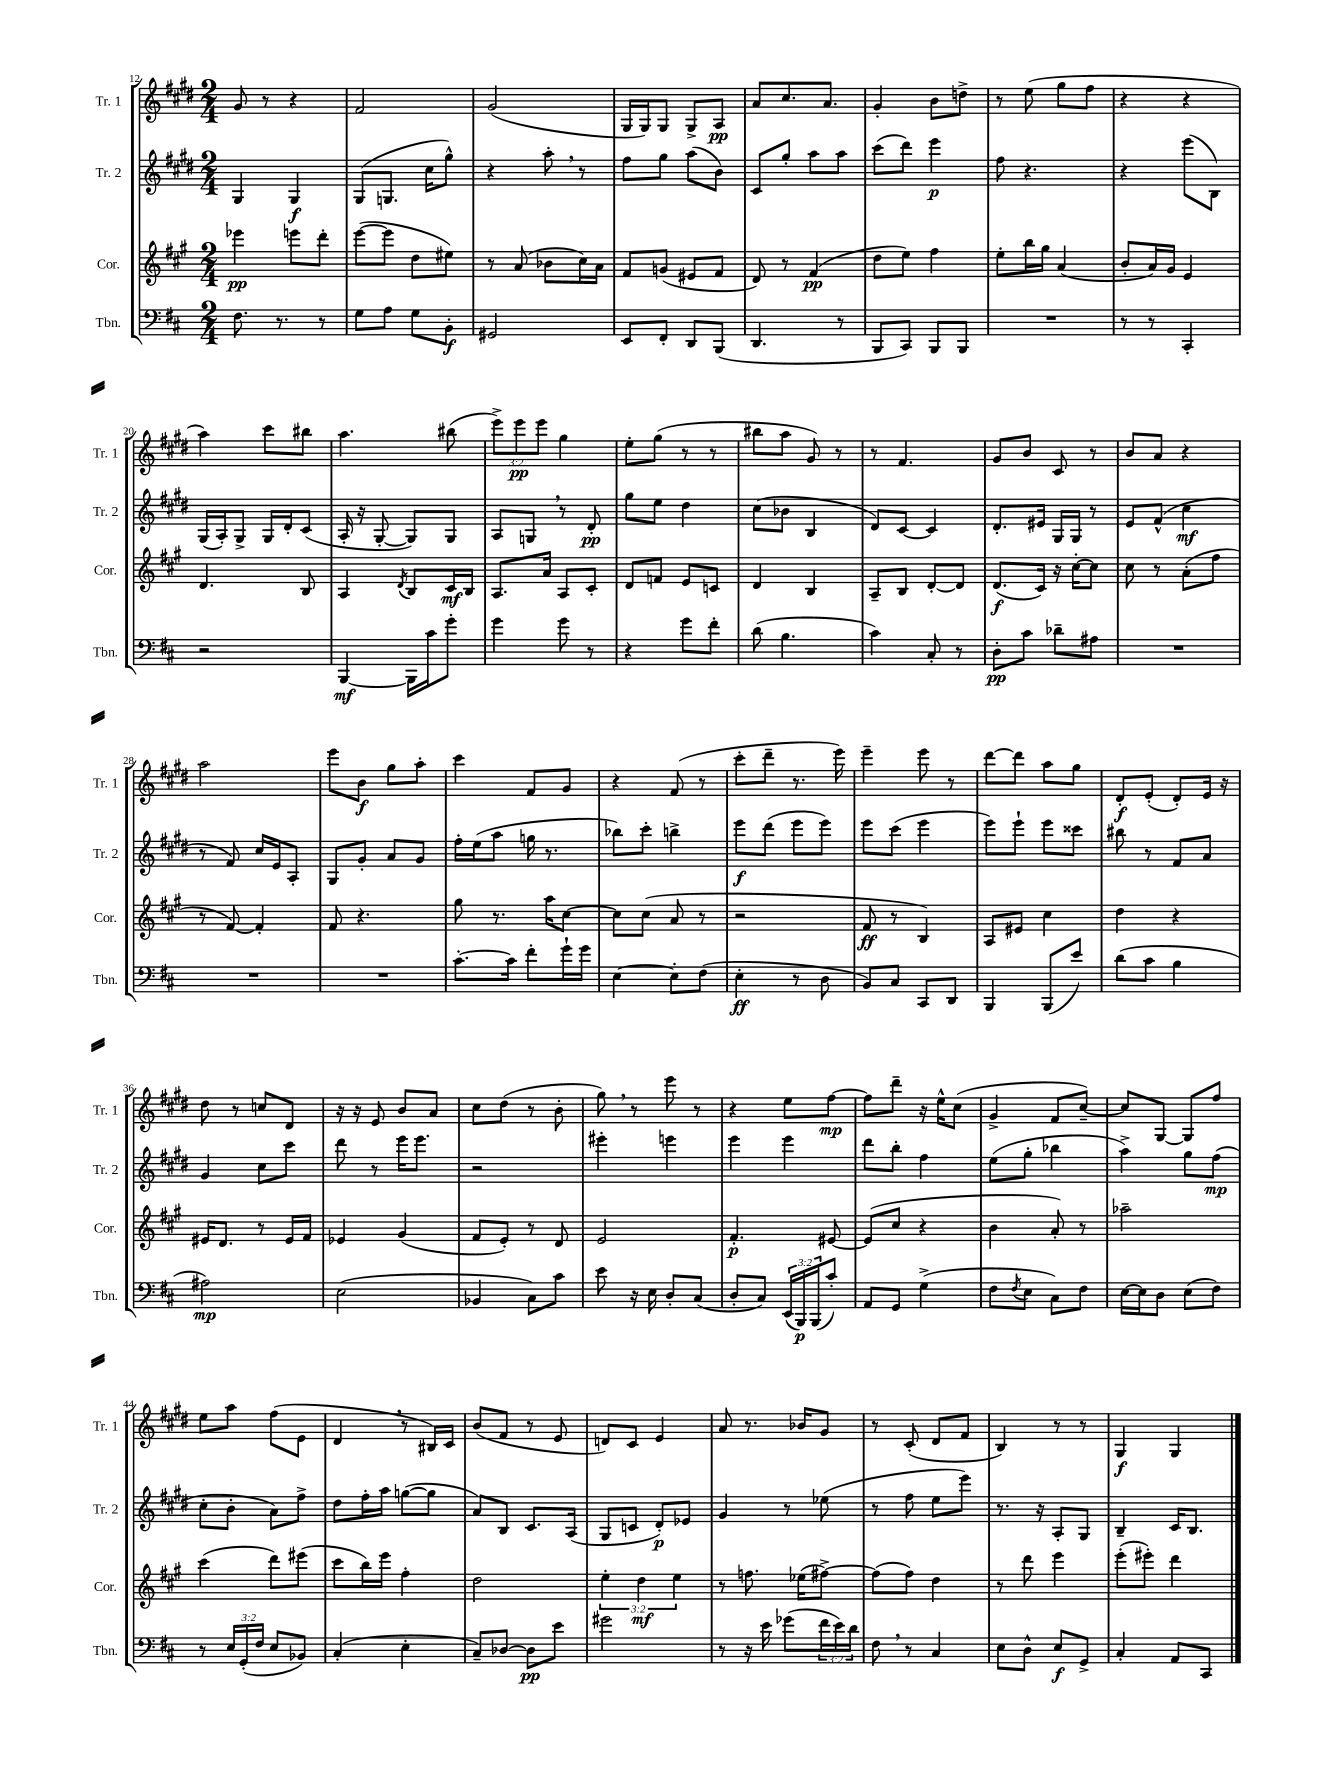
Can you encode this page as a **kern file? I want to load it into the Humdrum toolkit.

**kern	**dynam	**kern	**dynam	**kern	**dynam	**kern	**dynam
*part4	*part4	*part3	*part3	*part2	*part2	*part1	*part1
*staff4	*staff4	*staff3	*staff3	*staff2	*staff2	*staff1	*staff1
*I"Tbn.	*	*I"Cor.	*	*I"Tr. 2	*	*I"Tr. 1	*
*I'Tbn.	*	*I'Cor.	*	*I'Tr. 2	*	*I'Tr. 1	*
*clefF4	*	*clefG2	*	*clefG2	*	*clefG2	*
*k[f#c#]	*	*k[f#c#g#]	*	*k[f#c#g#d#]	*	*k[f#c#g#d#]	*
*M2/4	*	*M2/4	*	*M2/4	*	*M2/4	*
=12	=12	=12	=12	=12	=12	=12	=12
8.F#\	.	4eee-X\	pp	4G#/	.	8g#/	.
.	.	.	.	.	.	8r	.
8.r	.	.	.	.	.	.	.
.	.	8eeen\L	.	4G#/	f	4r	.
8r	.	8ddd'\J	.	.	.	.	.
=13	=13	=13	=13	=13	=13	=13	=13
8G\L	.	([8eee\L	.	(8G#/L	.	2f#/	.
8A\J	.	8eee\J]	.	8.Gn/J	.	.	.
8G\L	.	8dd\L	.	.	.	.	.
.	.	.	.	16cc#\KL	.	.	.
8BB'\J	f	8ee#X\J)	.	8gg#^^\J)	.	.	.
=14	=14	=14	=14	=14	=14	=14	=14
2GG#X/	.	8r	.	4r	.	(2g#/	.
.	.	(8a/	.	.	.	.	.
.	.	8b-X\L	.	8aa',\	.	.	.
.	.	16cc#\L)	.	8r	.	.	.
.	.	16a\JJ	.	.	.	.	.
=15	=15	=15	=15	=15	=15	=15	=15
8EE/L	.	8f#/L	.	8ff#\L	.	16G#/LL	.
.	.	.	.	.	.	16G#/J)	.
8FF#'/J	.	(8gn/J	.	8gg#\J	.	8G#/J	.
8DD/L	.	8e#X/L	.	(8aa\L	.	8G#^/L	.
(8BBB/J	.	8f#/J	.	8b\J)	.	8A/J	pp
=16	=16	=16	=16	=16	=16	=16	=16
4.DD/	.	8d/)	.	8c#/L	.	8a/L	.
.	.	8r	.	8gg#'/J	.	8.cc#/	.
.	.	(4f#/	pp	8aa\L	.	.	.
.	.	.	.	.	.	8.a/J	.
8r	.	.	.	8aa\J	.	.	.
=17	=17	=17	=17	=17	=17	=17	=17
8BBB/L	.	8dd\L	.	(8ccc#\L	.	4g#'/	.
8CC#/J)	.	8ee\J)	.	8ddd#\J)	.	.	.
8BBB/L	.	4ff#\	.	4eee\	p	8b\L	.
8BBB/J	.	.	.	.	.	8ddn^\J	.
=18	=18	=18	=18	=18	=18	=18	=18
2r	.	8ee'\L	.	8ff#\	.	8r	.
.	.	16bb\L	.	4.r	.	(8ee\	.
.	.	16gg#\JJ	.	.	.	.	.
.	.	(4a/	.	.	.	8gg#\L	.
.	.	.	.	.	.	8ff#\J	.
=19	=19	=19	=19	=19	=19	=19	=19
8r	.	8b'/L	.	4r	.	4r	.
8r	.	16a/L)	.	.	.	.	.
.	.	16g#/JJ	.	.	.	.	.
4CC#'/	.	4e/	.	(8eee\L	.	4r	.
.	.	.	.	8B\J)	.	.	.
!!LO:LB:g=z
=20	=20	=20	=20	=20	=20	=20	=20
2r	.	4.d/	.	(16G#/LL	.	4aa\)	.
.	.	.	.	16A'/J)	.	.	.
.	.	.	.	8G#^/J	.	.	.
.	.	.	.	16G#/LL	.	8ccc#\L	.
.	.	.	.	16d#'/J	.	.	.
.	.	8B/	.	(8c#/J	.	8bb#X\J	.
=21	=21	=21	=21	=21	=21	=21	=21
[4BBB/	mf	4A/	.	16A'/	.	4.aa\	.
.	.	.	.	16r	.	.	.
.	.	.	.	[8G#'/	.	.	.
.	.	8qd/	.	.	.	.	.
16BBB\LL]	.	8B/L	.	8G#/L])	.	.	.
16c#\J	.	.	.	.	.	.	.
8g'\J	.	16c#/L	mf	8G#/J	.	(8bb#X\	.
.	.	16B/JJ	.	.	.	.	.
=22	=22	=22	=22	=22	=22	=22	=22
4g\	.	8.A/L	.	8A/L	.	12eee^\L)	.
.	.	.	.	.	.	12eee\	pp
.	.	.	.	8Gn,/J	.	.	.
.	.	.	.	.	.	12eee\J	.
.	.	16a/Jk	.	.	.	.	.
8g\	.	8A/L	.	8r	.	4gg#\	.
8r	.	8c#'/J	.	8d#'/	pp	.	.
=23	=23	=23	=23	=23	=23	=23	=23
4r	.	8d/L	.	8gg#\L	.	8ee'\L	.
.	.	8fn/J	.	8ee\J	.	(8gg#\J	.
8g\L	.	8e/L	.	4dd#\	.	8r	.
8f#'\J	.	8cn/J	.	.	.	8r	.
=24	=24	=24	=24	=24	=24	=24	=24
(8d\	.	4d/	.	(8cc#\L	.	8bb#X\L	.
4.B\	.	.	.	8b-X\J	.	8aa\J	.
.	.	4B/	.	4B/	.	8g#/)	.
.	.	.	.	.	.	8r	.
=25	=25	=25	=25	=25	=25	=25	=25
4c#\)	.	8A~/L	.	8d#/L)	.	8r	.
.	.	8B/J	.	[8c#/J	.	4.f#/	.
8C#'/	.	[8d'/L	.	4c#/]	.	.	.
8r	.	8d/J]	.	.	.	.	.
=26	=26	=26	=26	=26	=26	=26	=26
8D'\L	pp	(8.d/L	f	8.d#'/L	.	8g#/L	.
8c#\J	.	.	.	.	.	8b/J	.
.	.	16c#/Jk)	.	16e#X/Jk	.	.	.
8d-X~\L	.	16r	.	16G#/LL	.	8c#/	.
.	.	[16cc#'\KL	.	16G#/JJ	.	.	.
8A#X\J	.	8cc#\J]	.	8r	.	8r	.
=27	=27	=27	=27	=27	=27	=27	=27
2r	.	8cc#\	.	8e/L	.	8b/L	.
.	.	8r	.	(8f#^^/J	.	8a/J	.
.	.	(8a'\L	.	4cc#\	mf	4r	.
.	.	8ff#\J	.	.	.	.	.
!!LO:LB:g=z
=28	=28	=28	=28	=28	=28	=28	=28
2r	.	8r	.	8r	.	2aa\	.
.	.	[8f#/)	.	8f#/)	.	.	.
.	.	4f#'/]	.	16cc#/LL	.	.	.
.	.	.	.	16e/J	.	.	.
.	.	.	.	8A'/J	.	.	.
=29	=29	=29	=29	=29	=29	=29	=29
2r	.	8f#/	.	8G#/L	.	8eee\L	.
.	.	4.r	.	8g#'/J	.	8b\J	f
.	.	.	.	8a/L	.	8gg#\L	.
.	.	.	.	8g#/J	.	8aa'\J	.
=30	=30	=30	=30	=30	=30	=30	=30
[8.c#'\L	.	8gg#\	.	16ff#'\LL	.	4ccc#\	.
.	.	.	.	(16ee\J	.	.	.
.	.	8.r	.	8aa\J	.	.	.
16c#\Jk]	.	.	.	.	.	.	.
8f#'\L	.	.	.	16ggn\	.	8f#/L	.
.	.	16aa\KL	.	8.r	.	.	.
16g`\L	.	[8cc#\J	.	.	.	8g#/J	.
16g\JJ	.	.	.	.	.	.	.
=31	=31	=31	=31	=31	=31	=31	=31
[4E\	.	8cc#\L]	.	8bb-X\L)	.	4r	.
.	.	(8cc#\J	.	8ccc#'\J	.	.	.
8E'\L]	.	8a/	.	4bbn^\	.	(8f#/	.
(8F#\J	.	8r	.	.	.	8r	.
=32	=32	=32	=32	=32	=32	=32	=32
4E'\	ff	2r	.	8eee\L	f	8ccc#'\L	.
.	.	.	.	(8ddd#\J	.	8ddd#~\J	.
8r	.	.	.	8eee\L	.	8.r	.
8D\	.	.	.	8eee\J)	.	.	.
.	.	.	.	.	.	16eee\)	.
=33	=33	=33	=33	=33	=33	=33	=33
8BB/L)	.	8f#/	ff	8eee\L	.	4eee~\	.
8C#/J	.	8r	.	(8ccc#\J	.	.	.
8CC#/L	.	4B/)	.	4eee\	.	8eee\	.
8DD/J	.	.	.	.	.	8r	.
=34	=34	=34	=34	=34	=34	=34	=34
4BBB/	.	8A/L	.	8eee\L)	.	[8ddd#\L	.
.	.	8e#X/J	.	8eee`\J	.	8ddd#\J]	.
(8BBB/L	.	4cc#\	.	8eee\L	.	8aa\L	.
8e/J)	.	.	.	8ccc##X\J	.	8gg#\J	.
=35	=35	=35	=35	=35	=35	=35	=35
(8d\L	.	4dd\	.	8bb#X\	.	8d#'/L	f
8c#\J	.	.	.	8r	.	(8e'/J	.
4B\	.	4r	.	8f#/L	.	8d#'/L)	.
.	.	.	.	8a/J	.	16e/Jk	.
.	.	.	.	.	.	16r	.
!!LO:LB:g=z
=36	=36	=36	=36	=36	=36	=36	=36
2A#X\)	mp	16e#X/KL	.	4g#/	.	8dd#\	.
.	.	8.d/J	.	.	.	.	.
.	.	.	.	.	.	8r	.
.	.	8r	.	8cc#\L	.	8ccn/L	.
.	.	16e#/LL	.	8ccc#\J	.	8d#/J	.
.	.	16f#/JJ	.	.	.	.	.
=37	=37	=37	=37	=37	=37	=37	=37
(2E\	.	4e-X/	.	8ddd#\	.	16r	.
.	.	.	.	.	.	16r	.
.	.	.	.	8r	.	8e/	.
.	.	(4g#/	.	16eee\KL	.	8b/L	.
.	.	.	.	8.eee\J	.	.	.
.	.	.	.	.	.	8a/J	.
=38	=38	=38	=38	=38	=38	=38	=38
4BB-X/	.	8f#/L	.	2r	.	8cc#\L	.
.	.	8e'/J)	.	.	.	(8dd#\J	.
8C#\L)	.	8r	.	.	.	8r	.
8c#\J	.	8d/	.	.	.	8b'\	.
=39	=39	=39	=39	=39	=39	=39	=39
8e\	.	2e/	.	4eee#X'\	.	8gg#,\)	.
16r	.	.	.	.	.	8r	.
16E\	.	.	.	.	.	.	.
8D'/L	.	.	.	4eeen\	.	8eee\	.
(8C#/J	.	.	.	.	.	8r	.
=40	=40	=40	=40	=40	=40	=40	=40
8D'/L	.	4.f#'/	p	4eee\	.	4r	.
8C#/J)	.	.	.	.	.	.	.
(24EE/LL	.	.	.	4eee\	.	8ee\L	.
24BBB/)	p	.	.	.	.	.	.
(24BBB/J	.	.	.	.	.	.	.
8c#'/J)	.	[8e#X/	.	.	.	[8ff#\J	mp
=41	=41	=41	=41	=41	=41	=41	=41
8AA/L	.	(8e#/L]	.	8ddd#\L	.	8ff#\L]	.
8GG/J	.	8cc#/J	.	8bb'\J	.	8ddd#~\J	.
(4G^\	.	4r	.	4ff#\	.	16r	.
.	.	.	.	.	.	16ee^^\KL	.
.	.	.	.	.	.	(8cc#\J	.
=42	=42	=42	=42	=42	=42	=42	=42
8F#\L	.	4b\	.	(8ee\L	.	4g#^/	.
8qF#/	.	.	.	.	.	.	.
8E\J	.	.	.	8gg#'\J	.	.	.
8C#\L)	.	8a'/)	.	4bb-X\	.	8f#/L	.
8F#\J	.	8r	.	.	.	[8cc#~/J)	.
=43	=43	=43	=43	=43	=43	=43	=43
[16E\LL	.	2aa-X~\	.	4aa^\)	.	8cc#/L]	.
16E\J]	.	.	.	.	.	.	.
8D\J	.	.	.	.	.	[8G#/J	.
(8E\L	.	.	.	8gg#\L	.	8G#/L]	.
8F#\J)	.	.	.	(8ff#\J	mp	8ff#/J	.
!!LO:LB:g=z
=44	=44	=44	=44	=44	=44	=44	=44
8r	.	(4ccc#\	.	8cc#'\L	.	8ee\L	.
24E/LL	.	.	.	8b'\J	.	8aa\J	.
(24GG'/	.	.	.	.	.	.	.
24F#/JJ	.	.	.	.	.	.	.
8E/L	.	8ddd\L)	.	8a\L)	.	(8ff#\L	.
8BB-X/J)	.	(8eee#X\J	.	8ff#^\J	.	8e\J	.
=45	=45	=45	=45	=45	=45	=45	=45
(4C#'/	.	8ccc#\L	.	8dd#\L	.	4d#,/	.
.	.	16bb\L)	.	16ff#'\L	.	.	.
.	.	16eee\JJ	.	16aa\JJ	.	.	.
4E'\	.	4ff#'\	.	([8ggn\L	.	8r	.
.	.	.	.	8gg\J]	.	16B#X/LL)	.
.	.	.	.	.	.	16c#/JJ	.
=46	=46	=46	=46	=46	=46	=46	=46
8C#~/L)	.	2dd\	.	8a/L)	.	(8b/L	.
[8D-X/J	.	.	.	8B/J	.	8f#/J	.
8D-\L]	pp	.	.	8.c#/L	.	8r	.
8e\J	.	.	.	.	.	8e/	.
.	.	.	.	(16A/Jk	.	.	.
=47	=47	=47	=47	=47	=47	=47	=47
2g#X\	.	6ee'\	.	8G#/L	.	8dn/L)	.
.	.	.	.	8cn/J	.	8c#/J	.
.	.	6dd\	mf	.	.	.	.
.	.	.	.	8d#'/L)	p	4e/	.
.	.	6ee\	.	.	.	.	.
.	.	.	.	8e-X/J	.	.	.
=48	=48	=48	=48	=48	=48	=48	=48
8r	.	8r	.	4g#/	.	8a/	.
16r	.	8.ffn\	.	.	.	8.r	.
16e\	.	.	.	.	.	.	.
(8g-X\L	.	.	.	8r	.	.	.
.	.	(16ee-X\KL	.	.	.	16b-X/KL	.
24f#\L	.	[8ff#X^\J)	.	(8ee-X\	.	8g#/J	.
24e\)	.	.	.	.	.	.	.
24d\JJ	.	.	.	.	.	.	.
=49	=49	=49	=49	=49	=49	=49	=49
8F#,\	.	(8ff#\L]	.	8r	.	8r	.
8r	.	8ff#\J)	.	8ff#\	.	(8c#'/	.
4C#/	.	4dd\	.	8ee\L	.	8d#/L	.
.	.	.	.	8eee\J)	.	8f#/J	.
=50	=50	=50	=50	=50	=50	=50	=50
8E\L	.	8r	.	8.r	.	4B/)	.
8D^^\J	.	8ddd\	.	.	.	.	.
.	.	.	.	16r	.	.	.
8E/L	f	4eee\	.	8A'/L	.	8r	.
8GG^/J	.	.	.	8G#/J	.	8r	.
=51	=51	=51	=51	=51	=51	=51	=51
4C#'/	.	(8eee'\L	.	4B~/	.	4G#/	f
.	.	8eee#X'\J)	.	.	.	.	.
8AA/L	.	4ddd\	.	16c#/KL	.	4G#/	.
.	.	.	.	8.B/J	.	.	.
8CC#/J	.	.	.	.	.	.	.
==	==	==	==	==	==	==	==
*-	*-	*-	*-	*-	*-	*-	*-
